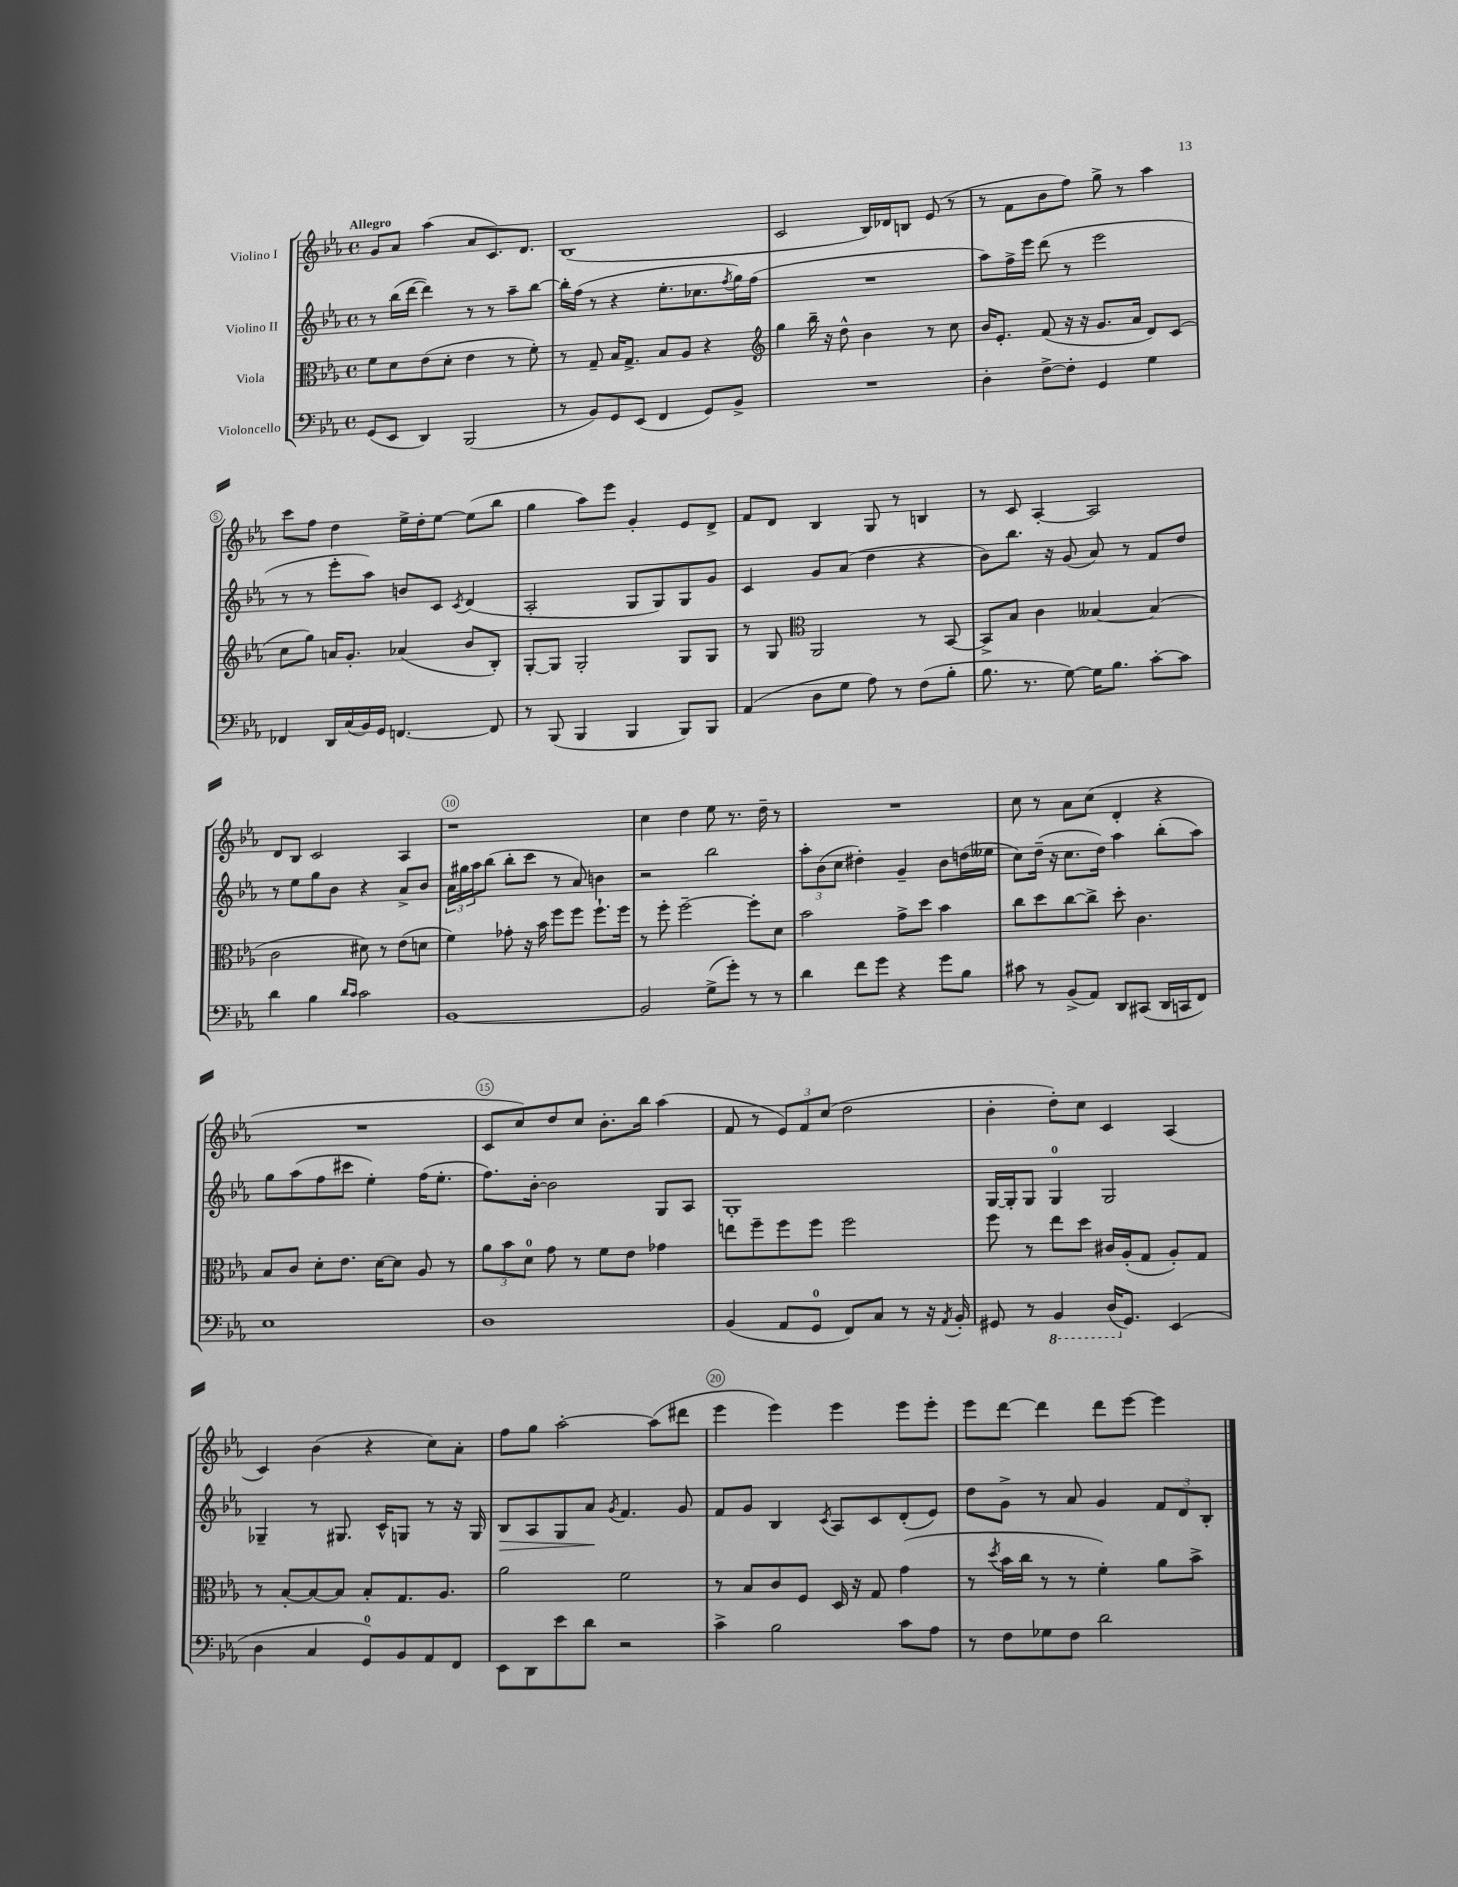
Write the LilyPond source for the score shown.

<<
\new StaffGroup <<
\new Staff = "s0" \with { instrumentName = "Violino I" } {
    \clef treble \key ees \major \defaultTimeSignature \time 4/4 \tempo "Allegro"
    g'8 aes'8 aes''4( aes'8 c'8.) d'8. |
    bes1( |
    c'2 bes16) des'16 b8 ees'8( r8 |
    r8 f'8 bes'8 f''8) g''8-> r8 aes''4 |
    c'''8 f''8 d''4 ees''16-> d''16-. ees''8~ ees''8( bes''8 |
    g''4 aes''8) ees'''8 g'4-. ees'8 d'8-> |
    f'8 d'8 bes4 g8 r8 b4 |
    r8 c'8 aes4~-. aes2 |
    d'8 bes8 c'2 aes4 |
    r1 |
    c''4 d''4 ees''8 r8. d''16-- r8 |
    R1 |
    c''8 r8 aes'8 c''8( d'4-. r4 |
    R1 |
    c'8 c''8) d''8 c''8 bes'8.-. bes''16 aes''4( |
    f'8 r8 \tuplet 3/2 { ees'8) f'8 c''8( } d''2 |
    bes'4-. d''8-.) c''8 c'4 aes4( |
    c'4) bes'4( r4 c''8) aes'8-. |
    f''8 g''8 aes''2~-. aes''8( dis'''8 |
    ees'''4 ees'''4) ees'''4 ees'''8 ees'''8-. |
    ees'''8 d'''8~ d'''4 d'''8 ees'''8~ ees'''4 \bar "|." |
}
\new Staff = "s1" \with { instrumentName = "Violino II" } {
    \clef treble \key ees \major \defaultTimeSignature \time 4/4
    r8 bes''16( d'''16~ d'''4) r8 r8 aes''8-- bes''8~ |
    bes''16-. f''16( r8 r4 ees''8.-. ces''8. \acciaccatura { f''8 } g''16) f''16( |
    R1 |
    aes''8) f''16-> ees'''16 d'''8( r8 ees'''2 |
    r8 r8 ees'''8-. aes''8) b'8 c'8 \acciaccatura { c'8 } d'4( |
    aes2-. g8 g8) g8 g'8 |
    c'4 g'8 aes'8( d''4 r4 |
    bes'8) bes''8. r16 g'8( aes'8) r8 f'8 d''8 |
    r8 ees''8 g''8 bes'8 r4 aes'8-> bes'8 |
    \tuplet 3/2 { aes'16 gis''16 aes''16 } bes''8( bes''8-. c'''8 r8 aes'8) b'4 |
    r2 bes''2 |
    \tuplet 3/2 { aes''8-. bes'8( c''8 } dis''4-.) g'4-- bes'8 d''16( eeses''16 |
    c''8) d''16--( r16 c''8. d''16) aes''4 bes''8-.( aes''8) |
    g''8 aes''8( f''8 cis'''8 ees''4-.) f''16( ees''8.-. |
    f''8.) bes'16~-. bes'2 g8 aes8 |
    g1-. |
    g16~ g16-. g8 g4-0 g2 |
    ges4-- r8 gis8. c'16-^ g8 r8 r16 g16 |
    bes8\> aes8 g8 aes'8\! \acciaccatura { g'8 } f'4. g'8 |
    f'8 g'8 bes4 \acciaccatura { c'8 } aes8 c'8 d'8-.( ees'8) |
    d''8 g'8-> r8 aes'8 g'4 \tuplet 3/2 { f'8 d'8 bes8-. } \bar "|." |
}
\new Staff = "s2" \with { instrumentName = "Viola" } {
    \clef alto \key ees \major \defaultTimeSignature \time 4/4
    f'8 d'8 ees'8( d'8-. ees'4 r8 f'8-.) |
    r8 g8-- bes16 g8.-> bes8 aes8 r4 |
    \clef treble g''4 bes''16-- r16 d''8-^ bes'4 r8 c''8 |
    bes'16 ees'8.-. f'8( r16 r16 g'8. aes'16 d'8) c'8( |
    c''8 g''8) a'16 g'8.-. aes'4( bes'8 bes8-.) |
    g8~-. g8 g2-. g8 g8 |
    r8 g8 \clef alto aes,2 r8 bes,8~ |
    bes,8-> bes8 c'4 beses4~ beses4( |
    c'2 dis'8) r8 ees'8( d'8 |
    f'4) ges'8-. r16 bes'16 f''8 f''8 f''8.-! f''16 |
    r8 f''8-. f''2~-- f''8-. d'8 |
    bes'2 g'8-> d''8 bes'4 |
    c''8 d''8 c''8~ c''8-> d''8-. c'4. |
    bes8 c'8 d'8-. ees'8. d'16~ d'8 aes8 r8 |
    \tuplet 3/2 { aes'8 bes'8 d'8-0 } g'8 r8 f'8 ees'8 ges'4 |
    e''8 f''8-- f''8 f''8 f''2 |
    f''8 r8 ees''8 d''8 cis'16 aes16-.( g8 aes8-.) g8 |
    r8 bes8~-. bes8~ bes8 bes8-. g8. aes8. |
    aes'2 f'2 |
    r8 bes8 c'8 f8 d16 r16 g8 g'4( |
    r8 \acciaccatura { d''8 } bes'16 c''16 r8 r8 f'4-.) aes'8 bes'8-> \bar "|." |
}
\new Staff = "s3" \with { instrumentName = "Violoncello" } {
    \clef bass \key ees \major \defaultTimeSignature \time 4/4
    g,8( ees,8 d,4) bes,,2( |
    r8 bes,8) g,8 ees,8( f,4 g,8) bes,8-> |
    R1 |
    d4-. f8~-> f8-. g,4 g4 |
    fes,4 d,16 c16( bes,16) g,16 f,4.~ f,8 |
    r8 bes,,8( bes,,4 bes,,4 bes,,8) bes,,8 |
    aes,4( d8 g8 aes8) r8 f8( bes8-. |
    bes8. r8. g8~) g16 bes8. c'8~-. c'8 |
    d'4 bes4 \grace { d'16 c'16 } c'2 |
    bes,1~ |
    bes,2 g8->( g'8-.) r8 r8 |
    d'4 f'8 g'8 r4 g'8 bes8 |
    cis'8 r8 bes,8->( aes,8) d,8 cis,8( d,16 c,16 f,8) |
    ees1 |
    d1 |
    bes,4( aes,8 g,8-0 f,8) c8 r8 r16 \acciaccatura { aes,8 } bes,16-. |
    gis,8 r8 \ottava #-1 bes,,4 d,16( \ottava #0 gis,8.) ees,4( |
    d4 c4 g,8-0) bes,8 aes,8 f,8 |
    ees,8 d,8 ees'8 d'8 r2 |
    c'4-> bes2 c'8 aes8 |
    r8 f8 ges8 f8 d'2 \bar "|." |
}
>>
>>
\layout { \context { \Score \override BarNumber.break-visibility = ##(#f #t #t) barNumberVisibility = #(every-nth-bar-number-visible 5) \override BarNumber.stencil = #(make-stencil-circler 0.1 0.3 ly:text-interface::print) } }
